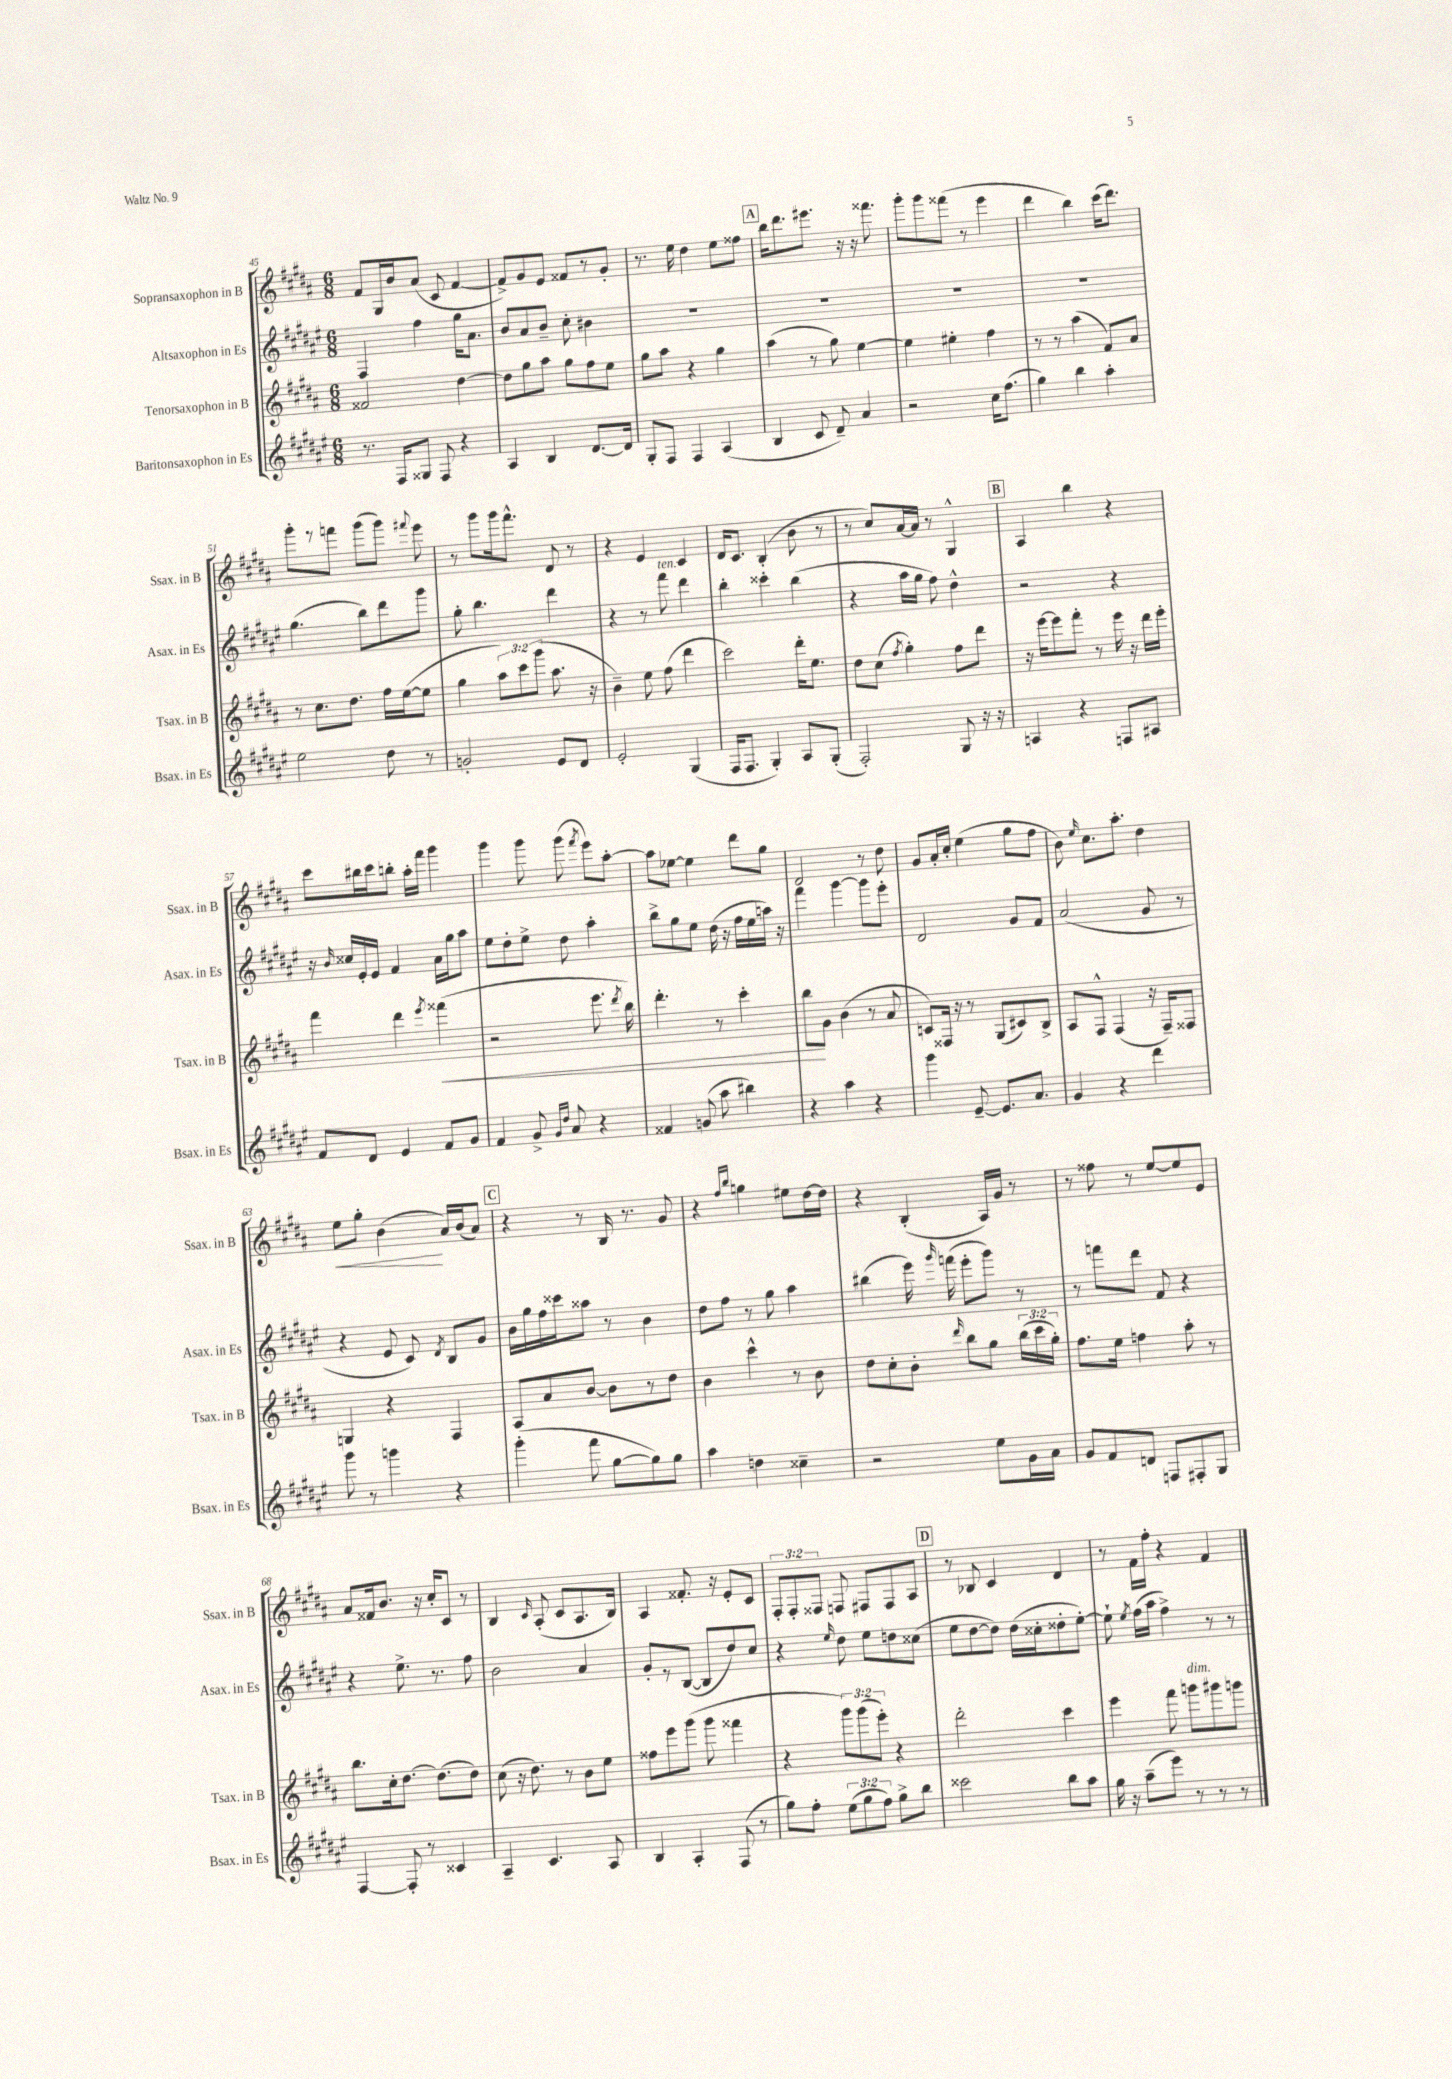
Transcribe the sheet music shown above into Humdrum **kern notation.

**kern	**kern	**dynam	**kern	**kern	**dynam
*part4	*part3	*part3	*part2	*part1	*part1
*staff4	*staff3	*staff3	*staff2	*staff1	*staff1
*I"Baritonsaxophon in Es	*I"Tenorsaxophon in B	*	*I"Altsaxophon in Es	*I"Sopransaxophon in B	*
*I'Bsax. in Es	*I'Tsax. in B	*	*I'Asax. in Es	*I'Ssax. in B	*
*clefG2	*clefG2	*	*clefG2	*clefG2	*
*k[f#c#g#d#a#e#]	*k[f#c#g#d#a#]	*	*k[f#c#g#d#a#e#]	*k[f#c#g#d#a#]	*
*M6/8	*M6/8	*	*M6/8	*M6/8	*
=45	=45	=45	=45	=45	=45
8.r	2f##X/	.	4F#/	8f#/L	.
.	.	.	.	16G#/L	.
16F#/KL	.	.	.	16b/J	.
8G##X/J	.	.	4ff#\	(8a#/J	.
8F#/	.	.	.	8c#/	.
4r	[4dd#\	.	16gg#\KL	[4f#/	.
.	.	.	8.a#\J	.	.
=46	=46	=46	=46	=46	=46
4A#/	8dd#\L]	.	8b/L	8f#^/L])	.
.	8gg#\	.	8a#/	8g#/	.
4B/	8aa#\J	.	8b~/J	8e/J	.
.	8gg#\L	.	8cc#'\	8f##X/L	.
[8.d#/L	8ff#\	.	4b#X\	8r	.
.	8ee\J	.	.	8g#'/J	.
16d#/Jk]	.	.	.	.	.
=47	=47	=47	=47	=47	=47
8G#'/L	8gg#\L	.	2.r	8.r	.
8F#/J	8aa#\J	.	.	.	.
.	.	.	.	16ee\	.
4F#/	4r	.	.	4dd#\	.
(4A#/	4gg#\	.	.	8ee\L	.
.	.	.	.	8ff##X\J	.
!!LO:REH:place=s1:t=A
=48	=48	=48	=48	=48	=48
4B/	(4aa#\	.	2.r	16bb\KL	.
.	.	.	.	8.ddd#\	.
8c#/	8r	.	.	8.eee#X\J	.
8d#~/)	8gg#\)	.	.	.	.
.	.	.	.	16r	.
4a#/	[4ee\	.	.	16r	.
.	.	.	.	8.fff##X\	.
=49	=49	=49	=49	=49	=49
2r	4ee\]	.	2.r	8ggg#'\L	.
.	.	.	.	8ggg#\	.
.	4ee#X'\	.	.	(8fff##X\J	.
.	.	.	.	8r	.
16cc#\KL	4ff#\	.	.	4eee\	.
(8.ff#\J	.	.	.	.	.
=50	=50	=50	=50	=50	=50
4gg#\)	8r	.	2.r	4ddd#\	.
.	8r	.	.	.	.
4bb\	(4aa#\	.	.	4bb\)	.
4aa#'\	8f#/L)	.	.	(16ccc#\KL	.
.	.	.	.	8.ddd#\J)	.
.	8a#/J	.	.	.	.
!!LO:LB:g=z
=51	=51	=51	=51	=51	=51
2ee#\	8r	.	(4.gg#\	8ggg#'\L	.
.	8.cc#\L	.	.	8r	.
.	.	.	.	8fffn\J	.
.	8.dd#\J	.	.	.	.
.	.	.	8bb\L)	(8ggg#\L	.
8dd#\	16ff#\LL	.	8ddd#\	8ggg#\J)	.
.	([16ee\J	.	.	.	.
.	.	.	.	8qqfff#X/	.
8r	8ee\J]	.	8ggg#\J	8eee\	.
=52	=52	=52	=52	=52	=52
2gn'/	4gg#\	.	8gg#'\	8r	.
.	.	.	4.bb\	8ggg#\L	.
.	12aa#\L)	.	.	16ggg#\k	.
.	.	.	.	8.fff#^^\J	.
.	12ccc#\	.	.	.	.
.	(12ggg#\J	.	.	.	.
8e#/L	8.aa#\	.	4ddd#\	8d#/	.
8d#/J	.	.	.	8r	.
.	16r	.	.	.	.
=53	=53	=53	=53	=53	=53
2e#'/	4b~\)	.	4r	4r	.
.	8ee\	.	8r	4e/	.
!	!	!	!LO:TX:a:i:t=ten.	!	!
.	(8ff#\	.	8fff#\	.	.
(4G#/	4ddd#\	.	4ddd#\	4c#/	.
=54	=54	=54	=54	=54	=54
16F#/KL	2ccc#\)	.	4bb'\	16d#/KL	.
8.F#/J	.	.	.	8.c#/J	.
4G#'/)	.	.	4ccc##X'\	(4B'/	.
8A#/L	16ddd#'\KL	.	(4bb\	8b\	.
.	8.ee\J	.	.	.	.
(8G#'/J	.	.	.	8r	.
=55	=55	=55	=55	=55	=55
2F#'/)	8dd#\L	.	4r	8r	.
.	(8cc#\J	.	.	8cc#/L)	.
.	8qff#/	.	.	.	.
.	4gg#'\)	.	16aa#\LL	[16a#/L	.
.	.	.	16gg#\JJ	16a#/JJ]	.
.	.	.	8ff#\)	8r	.
8G#/	8ff#\L	.	4dd#^^\	4G#^^/	.
16r	8ddd#\J	.	.	.	.
16r	.	.	.	.	.
!!LO:REH:place=s1:t=B
=56	=56	=56	=56	=56	=56
4An/	16r	.	2r	4A#/	.
.	[16eee\KL	.	.	.	.
.	8eee\]	.	.	.	.
4r	8fff#'\J	.	.	4bb\	.
.	8r	.	.	.	.
8Fn/L	16eee\	.	4r	4r	.
.	16r	.	.	.	.
8A#X/J	16ddd#\LL	.	.	.	.
.	16eee'\JJ	.	.	.	.
!!LO:LB:g=z
=57	=57	=57	=57	=57	=57
8f#/L	4fff#\	.	16r	8ccc#\L	.
.	.	.	16qqb/	.	.
.	.	.	16cc##X/LL	.	.
8d#/J	.	.	16e#'/	16bb#X\L	.
.	.	.	16e#/JJ	16ccc#\J	.
4e#/	4ddd#\	.	4f#/	8bbn'\J	.
.	.	.	.	16aa#'\LL	.
.	.	.	.	16fff#\JJ	.
.	8qeee/	.	.	.	.
!	!	!LO:HP:b	!	!	!
8f#/L	(4fff##X\	<	16a#\LL	4ggg#\	.
.	.	.	16gg#\J	.	.
8g#/J	.	.	8aa#\J	.	.
=58	=58	=58	=58	=58	=58
4f#/	2r	.	8ee#\L	4ggg#\	.
.	.	.	8dd#'\	.	.
8g#^/	.	.	8ee#^\J	8ggg#\	.
16qqg#/LL	.	.	.	.	.
16qqdd#/JJ	.	.	.	.	.
8a#/	.	.	8dd#\	(8ggg#\	.
.	.	.	.	8qfff#/	.
4r	8.eee\	.	4aa#'\	8eee\L)	.
.	.	.	.	[8aa#'\J	.
.	8qddd#/	.	.	.	.
.	16bb\)	.	.	.	.
=59	=59	=59	=59	=59	=59
4f##X/	4.ddd#'\	.	8bb^\L	8aa#\L]	.
.	.	.	8gg#\	[8ee-X\J	.
(8gn/	.	.	8ee#\J	4ee-\]	.
8aa#\	8r	.	(16dd#\	.	.
.	.	.	16r	.	.
4bb#X\)	4ccc#'\	.	16ff#\LL	8ddd#\L	.
.	.	.	16ee#\	.	.
.	.	.	16aan\JJ)	8gg#\J	.
.	.	.	16r	.	.
=60	=60	=60	=60	=60	=60
4r	8bb\L	.	4fff#\	2d#/	.
.	8g#\J	[	.	.	.
4aa#\	(4b\	.	[4ggg#\	.	.
4r	8r	.	8ggg#\L]	8r	.
.	8a#/	.	8eee#'\J	8dd#\	.
=61	=61	=61	=61	=61	=61
4ggg#\	8cn/L)	.	2d#/	8g#/L	.
.	16F##X/Jk	.	.	16a#'/L	.
.	16r	.	.	16cc#'/JJ	.
[8e#~/	8r	.	.	(4ee\	.
8.e#/L]	(8G#/L	.	.	.	.
.	8c#X/)	.	8g#/L	8gg#\L	.
8.a#/J	.	.	.	.	.
.	8B^/J	.	8f#/J	8ff#\J	.
=62	=62	=62	=62	=62	=62
4g#/	8A#/L	.	(2a#/	8b\)	.
.	.	.	.	16qqee/	.
.	8F#^^/J	.	.	8.cc#\L	.
4r	(4F#/	.	.	.	.
.	.	.	.	8.aa#'\J	.
4ddd#\	16r	.	8g#/	4dd#\	.
.	16F#~/KL)	.	.	.	.
.	8F##X/J	.	8r	.	.
!!LO:LB:g=z
=63	=63	=63	=63	=63	=63
!	!	!	!	!	!LO:HP:b
8ggg#\	4Gn/	.	4r	8ee\L	<
8r	.	.	.	8gg#'\J	.
4gggn\	4r	.	8e#/	(4b\	.
.	.	.	8c#/)	.	.
.	.	.	8qd#/	.	.
4r	4F#/	.	8B/L	16a#/LL)	[
.	.	.	.	(16b/J	.
.	.	.	8g#/J	8a#/J)	.
!!LO:REH:place=s1:t=C
=64	=64	=64	=64	=64	=64
(4ggg#'\	8A#/L	.	16b\LL	4r	.
.	.	.	16gg#\	.	.
.	8a#/	.	16ff#\	.	.
.	.	.	16ccc##X\J	.	.
8fff#\	[8b/J	.	8aa##X\J	8r	.
[8gg#\L	8b\L]	.	8r	16B/	.
.	.	.	.	8.r	.
8gg#\])	8r	.	4b\	.	.
8gg#\J	8dd#\J	.	.	8g#/	.
=65	=65	=65	=65	=65	=65
4aa#\	4b\	.	8dd#\L	4r	.
.	.	.	8ff#\J	.	.
.	.	.	.	16qqff#/LL	.
.	.	.	.	16qqbb/JJ	.
4ddn\	4ccc#^^\	.	8r	4ggn\	.
.	.	.	8gg#\	.	.
4cc##X~\	8r	.	4aa#\	8ee#X\L	.
.	8b\	.	.	[16dd#\L	.
.	.	.	.	16dd#\JJ]	.
=66	=66	=66	=66	=66	=66
2r	8dd#\L	.	(4bb#X\	4r	.
.	8cc#'\	.	.	.	.
.	8b'\J	.	16eee#\)	(4B'/	.
.	.	.	16qqggg#/	.	.
.	.	.	(16fffn\	.	.
.	16qqddd#/	.	.	.	.
.	8bb\L	.	8eee#'\L	.	.
8ee#\L	8gg#\J	.	8ggg#\J)	16A#/LL)	.
.	.	.	.	16g#/JJ	.
16g#\L	(24bb\LL	.	8r	8r	.
.	24ccc#\	.	.	.	.
16a#\JJ	.	.	.	.	.
.	24gg#'\JJ)	.	.	.	.
=67	=67	=67	=67	=67	=67
8g#/L	8.ff#\L	.	8r	8r	.
8f#/	.	.	8fffn\L	8ff##X\	.
.	16ee\Jk	.	.	.	.
8dn/J	4ffn\	.	8ddd#\J	8r	.
8Fn/L	.	.	8f#/	[8ee/L	.
8F#X'/	8aa#'\	.	4r	8ee/]	.
8G#/J	8r	.	.	8e/J	.
!!LO:LB:g=z
=68	=68	=68	=68	=68	=68
[4F#/	8.bb\L	.	4r	8a#/L	.
.	.	.	.	16f##X/k	.
.	16cc#'\k	.	.	8.b/J	.
8F#'/]	[8.dd#\J	.	8.ee#^\	.	.
8r	.	.	.	16r	.
.	(8.dd#\L]	.	8.r	16cc#'/KL	.
4c##X/	.	.	.	8c#/J	.
.	8dd#\J)	.	8ff#\	8r	.
=69	=69	=69	=69	=69	=69
4A#~/	(8cc#\	.	2b\	4B/	.
.	16r	.	.	.	.
.	8.dd#\)	.	.	.	.
.	.	.	.	16qqc#/	.
4.c#/	.	.	.	(8A#'/	.
.	8r	.	.	8c#/L	.
.	8b\L	.	4a#/	8.A#/	.
8A#/	8ee\J	.	.	.	.
.	.	.	.	16B/Jk)	.
=70	=70	=70	=70	=70	=70
4B/	8ff##X\L	.	8g#'/L	4A#/	.
.	8eee\	.	8r	.	.
4A#'/	(8ggg#\J	.	([8B/J	8.f##X'/	.
.	8ggg#\	.	8B/L]	.	.
.	.	.	.	16r	.
(8F#/	4fff##X\	.	8dd#/)	8e'/L	.
8r	.	.	8cc#/J	8c#/J	.
=71	=71	=71	=71	=71	=71
8gg#\L)	4r	.	4r	12F#'/L	.
.	.	.	.	12F#'/	.
8ff#'\J	.	.	.	.	.
.	.	.	.	12F##X/J	.
.	.	.	16qqee#/	.	.
(12ee#\L	12ggg#\L)	.	8dd#\	8Fn/	.
12gg#\	(12ggg#\	.	.	.	.
.	.	.	8ee#\L	8F#X/L	.
12ff#\J)	12eee'\J)	.	.	.	.
8gg#^\L	4r	.	8ddn\	8F#/	.
8bb\J	.	.	(8cc##X\J	8A#/J	.
!!LO:REH:place=s1:t=D
=72	=72	=72	=72	=72	=72
2ccc##X\	2ddd#'\	.	8ee#\L	8r	.
.	.	.	[8dd#\	8B-X/	.
.	.	.	8dd#\J])	4c#/	.
.	.	.	(16dd#\LL	.	.
.	.	.	16cc##X'\J	.	.
8bb\L	4ccc#\	.	8dd##X'\	4d#/	.
8aa#\J	.	.	[8ee#'\J)	.	.
=73	=73	=73	=73	=73	=73
16gg#\	4eee\	.	8ee#`\]	8r	.
16r	.	.	.	.	.
.	.	.	8qee#/	.	.
(8aa#~\L	.	.	(16ff#\LL	16f#\LL	.
.	.	.	16aa#\JJ	16ff#'\JJ	.
8eee#\J)	8fff#\	.	4ff#^\)	4r	.
!	!LO:TX:a:i:t=dim.	!	!	!	!
8r	8gggn\L	.	.	.	.
8r	8ggg#X\	.	8r	4f#/	.
8r	8gggn\J	.	8r	.	.
==	==	==	==	==	==
*-	*-	*-	*-	*-	*-
